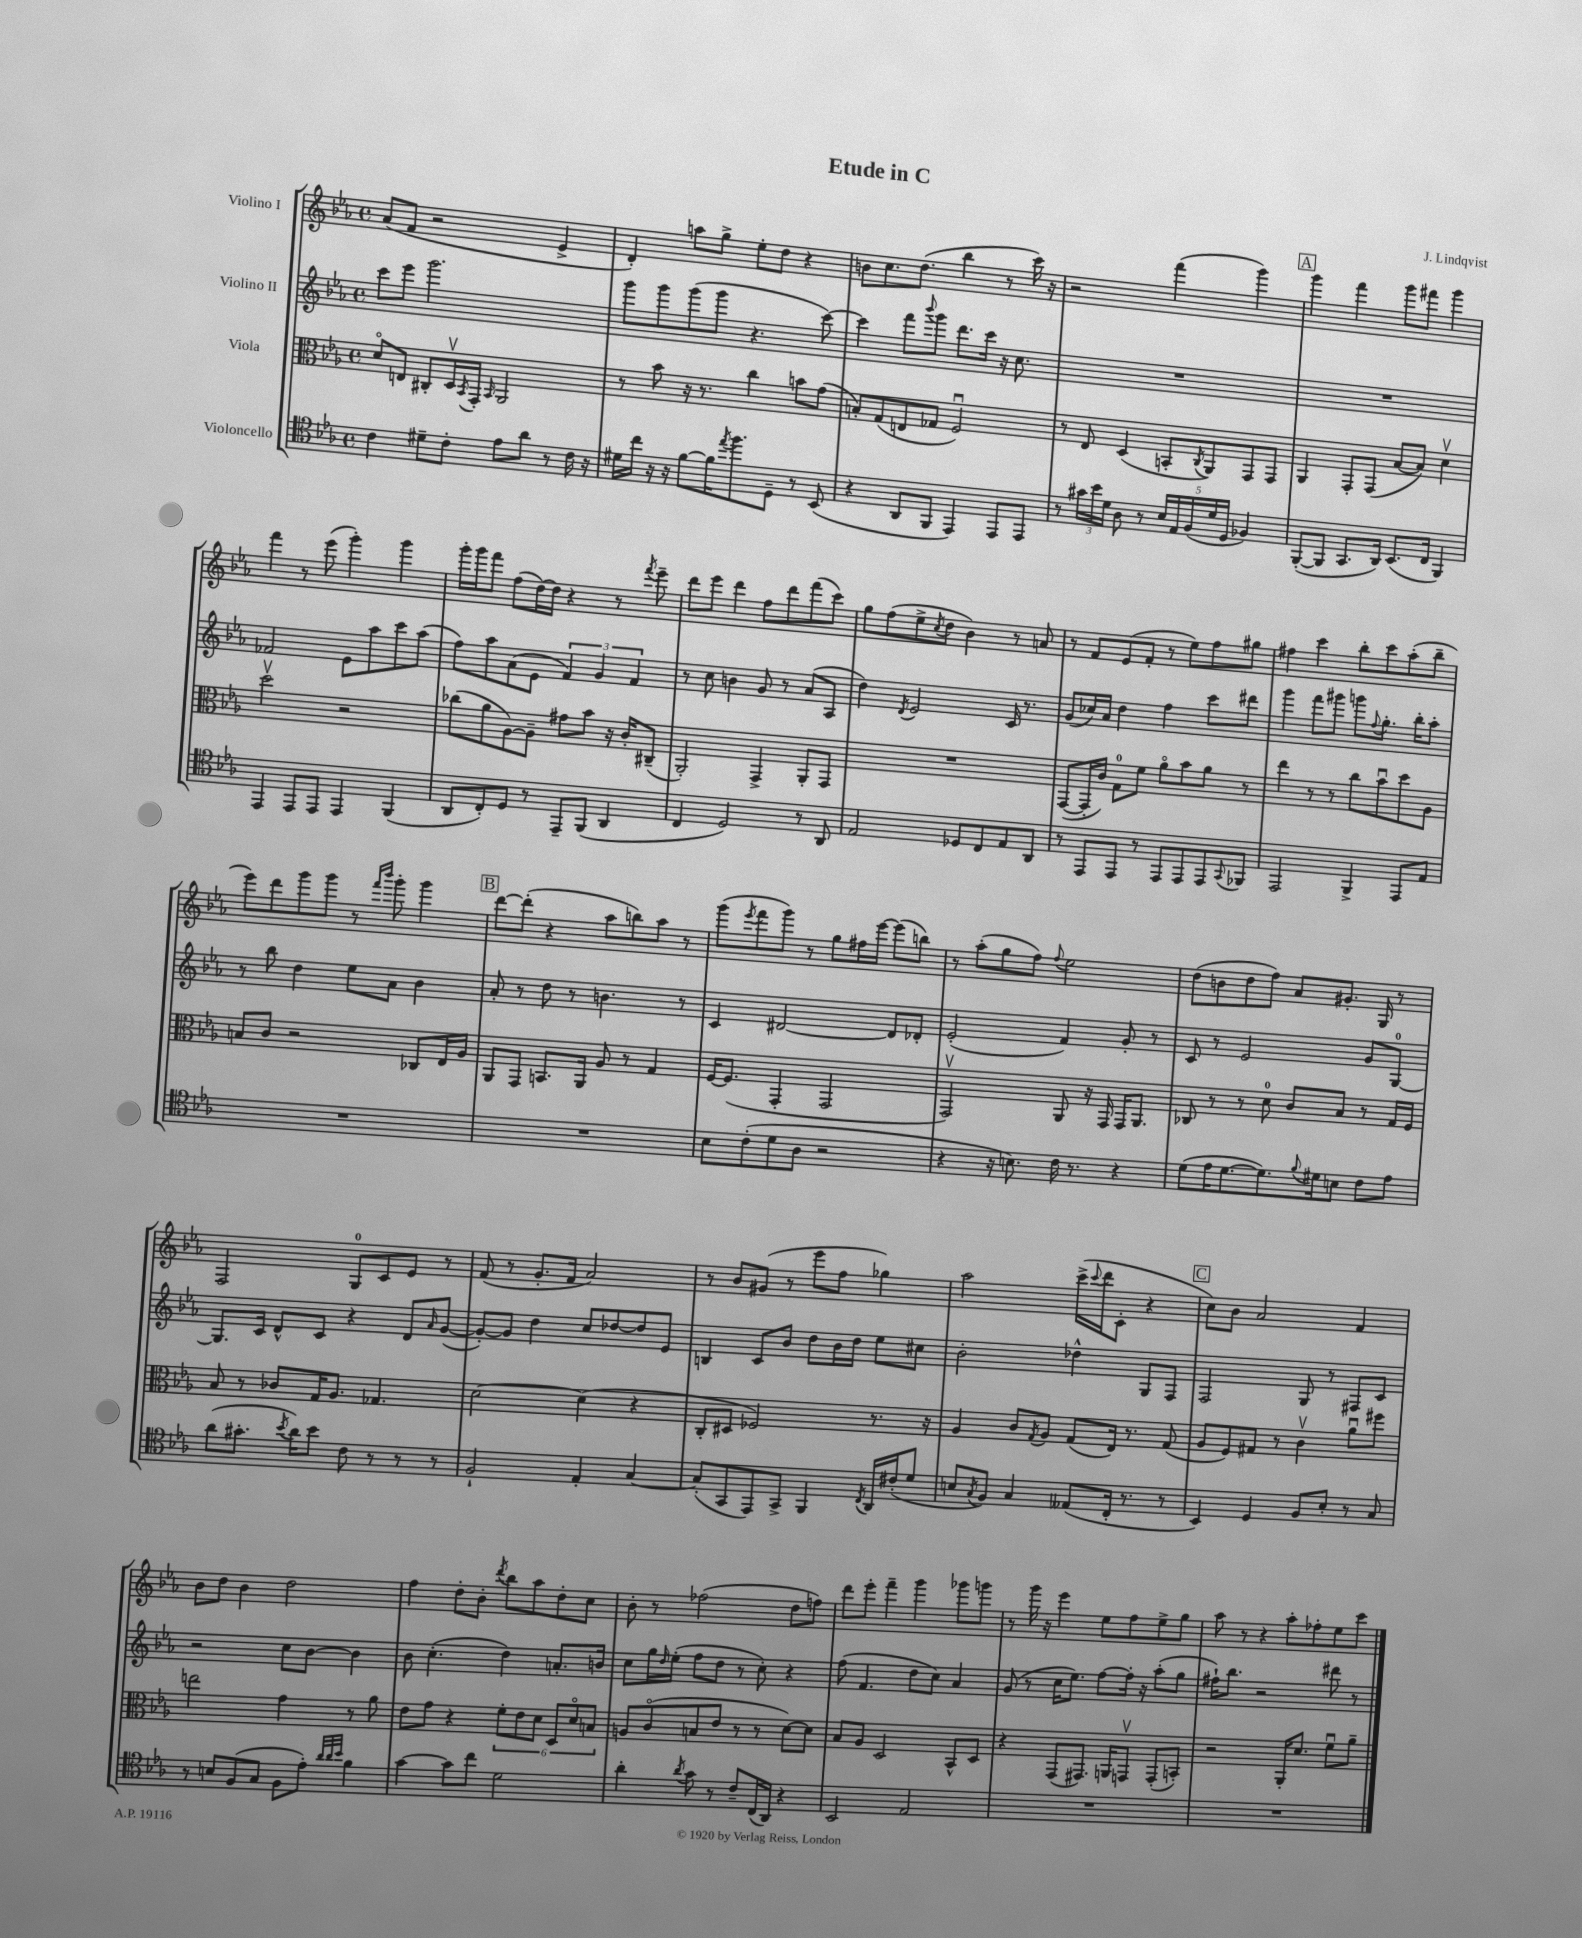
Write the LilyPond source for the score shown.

\header { title = "Etude in C" composer = "J. Lindqvist" }
<<
\new StaffGroup <<
\new Staff = "s0" \with { instrumentName = "Violino I" } {
    \clef treble \key ees \major \defaultTimeSignature \time 4/4
    aes'8( f'8 r2 ees'4-> |
    d'4-.) a''8 g''8-> ees''8-. d''8 r4 |
    b'8 c''8. d''8.( bes''4 r8 c'''16) r16 |
    r2 f'''4( g'''4) |
    \mark \markup { \box "A" } g'''4 f'''4 g'''8 fis'''8 g'''4 |
    f'''4 r8 ees'''8( g'''4-.) g'''4 |
    g'''16-. g'''16 f'''8 f''8( d''16~) d''16 r4 r8 \acciaccatura { f'''8 } ees'''8-- |
    d'''8 ees'''8 d'''4 f''8 d'''8 f'''8( c'''8) |
    g''8 f''8( ees''8-> \acciaccatura { c''8 } d''8 bes'4) r8 a'8 |
    r8 f'8 ees'8( f'8-. r8 ees''8) f''8 gis''8 |
    fis''4 c'''4 bes''8-. c'''8 aes''8-.( bes''8-- |
    ees'''8) d'''8 g'''8 g'''8 r8 \grace { f'''16 bes'''16 } g'''8-. g'''4 |
    \mark \markup { \box "B" } d'''8~ d'''8-.( r4 aes''8 b''8) aes''8 r8 |
    g'''8( \acciaccatura { ees'''8 } f'''8 g'''8) r8 g''8 fis''16 ees'''16~ ees'''8( b''8) |
    r8 aes''8-.( g''8 f''8) \appoggiatura { f''8 } ees''2 |
    d''8( b'8 d''8 f''8) aes'8 gis'8.-. g16 r8 |
    f2 g8-0 c'8 ees'8 r8 |
    f'8( r8 g'8.-. f'16 aes'2) |
    r8 bes'8 gis'8( r8 ees'''8 f''8 ges''4) |
    aes''2 c'''16->( \appoggiatura { c'''8 } d'''16 c'8-. r4 |
    \mark \markup { \box "C" } c''8) bes'8 aes'2 f'4 |
    bes'8 d''8 bes'4 d''2 |
    f''4 d''8-. bes'8-. \acciaccatura { d'''8 } bes''8 aes''8 d''8-. c''8 |
    bes'8-. r8 fes''2( d''8 f''8) |
    d'''8 ees'''8-. f'''4-- g'''4 ges'''8 g'''8 |
    r8 g'''16 r16 ees'''4 ees''8 f''8 ees''8-> g''8 |
    aes''8 r8 r4 aes''8-. fes''8-. ees''8 c'''8 \bar "|." |
}
\new Staff = "s1" \with { instrumentName = "Violino II" } {
    \clef treble \key ees \major \defaultTimeSignature \time 4/4
    c'''8 ees'''8 g'''2. |
    g'''8 g'''8 g'''8( g'''8 r4. c'''8~) |
    c'''4 f'''8 \appoggiatura { bes'''8 } g'''8 d'''8. c'''16 r16 c''8. |
    R1 |
    \mark \markup { \box "A" } R1 |
    fes'2 ees'8 aes''8 c'''8 aes''8( |
    f''8) aes''8 aes'8( ees'8 \tuplet 3/2 { f'4) g'4 f'4 } |
    r8 c''8 b'4 g'8 r8 aes'8( aes8 |
    d''4) \acciaccatura { d'8 } ees'2 c'16 r8. |
    g'8( ces''16) aes'16 d''4 f''4 c'''8 dis'''8 |
    g'''4 f'''8 gis'''8 g'''8 \appoggiatura { f''8 } g''8.-. bes''16-. aes''8-. |
    r8 bes''8 d''4 ees''8 aes'8 bes'4 |
    \mark \markup { \box "B" } aes'8-. r8 d''8 r8 b'4. r8 |
    c'4 dis'2~ dis'8 des'8-. |
    ees'2-.( f'4) g'8-. r8 |
    c'8 r8 ees'2 g'8 g8-0~ |
    g8. c'16 d'8-^ c'8 r4 d'8 \grace { aes'16 } g'8~( |
    g'8~-.) g'8 d''4 c''8 des''8~ des''8 ees'8 |
    b4 c'8 bes'8 d''8 bes'16 d''16 ees''8 cis''8 |
    bes'2-. des''4-^ g8 f8 |
    \mark \markup { \box "C" } f2 g8 r8 fis8 c'8 |
    r2 c''8 bes'8~ bes'4 |
    bes'8 c''4.-.( d''4) a'8.-. b'16 |
    c''8 g''16 \grace { d''16 } ees''16-.( f''8 d''8 r8 c''8-.) r4 |
    f''8( f'4. d''8 c''8) aes'4 |
    g'8( r8 c''16 ees''8.) f''8~ f''16-. r16 aes''8-.( g''8 |
    fis''16-!) bes''8. r2 dis'''8 r8 \bar "|." |
}
\new Staff = "s2" \with { instrumentName = "Viola" } {
    \clef alto \key ees \major \defaultTimeSignature \time 4/4
    d'8\flageolet e8 cis8-. d16\upbow \acciaccatura { bes,8 } g,16-. \grace { bes,16 } aes,2 |
    r8 bes'8 r16 r8. c''4 b'8 g'8( |
    b8-.) g8( e8 ges8 f2\downbow) |
    r8 ees8 d4( b,8-. \acciaccatura { c8 } aes,8) g,8 g,8 |
    \mark \markup { \box "A" } aes,4 g,8-. g,8( bes8~ bes8) d'4\upbow |
    d''2\upbow r2 |
    ces''8( aes'8 aes8~) aes8-- gis'8 bes'8 r16 c'16-. cis8--( |
    aes,2-.) g,4-> aes,8-. g,8 |
    R1 |
    g,8~( g,16-. c'16) g8-0 f'8 aes'8\flageolet bes'8 aes'8 r8 |
    ees''4 r8 r8 c''8 bes'8\downbow d''8 aes8 |
    b8 c'8 r2 ces8 ees16 aes16 |
    \mark \markup { \box "B" } aes,8 g,8 b,8. aes,16 aes8 r8 g4 |
    f16~ f8.( g,4-. g,2 |
    g,2\upbow) aes,8 r16 g,16 g,16 aes,8. |
    ces8 r8 r8 d'8-0 c'8 bes8 r8 g16 f16 |
    bes8 r8 ces'8 g16 aes8. ges4. |
    d'2~ d'4( r4 |
    c8-. dis8 fes2) r8. r16 |
    aes4 c'8 \acciaccatura { g8 } aes8 g8( ees16) r8. g8( |
    \mark \markup { \box "C" } aes8 f8) gis8 r8 c'4\upbow aes'8\downbow fis''8 |
    e''2 g'4 r8 aes'8 |
    ees'8 g'8 r4 \tuplet 6/4 { f'8-. ees'8 d'8 d8 d'8\flageolet b8 } |
    a8 c'8\flageolet( b8 ees'8 r8 r8 d'8~) d'8 |
    bes8 aes8 d2 bes,8-^ d8 |
    r4 g,8( gis,8.) a,16 g,8\upbow g,8-.( b,8-.) |
    r2 aes,16-. d'8. f'8\downbow aes'8-- \bar "|." |
}
\new Staff = "s3" \with { instrumentName = "Violoncello" } {
    \clef tenor \key ees \major \defaultTimeSignature \time 4/4
    c'4 dis'8-- c'8-. ees'8 aes'8 r8 c'16 r16 |
    dis'16 c''16 r16 r16 f'8~ f'16 \acciaccatura { ees''8 } f''8. d8-- r8 bes,8( |
    r4 aes,8 f,8 ees,4) ees,8 ees,8 |
    r8 \tuplet 3/2 { gis'16 bes'16 d'16 } aes8 r8 \tuplet 5/4 { bes16 ees16 f16( d'16 d16 } fes4) |
    \mark \markup { \box "A" } f,8~-.( f,8 g,8. aes,16) bes,8.( c16 f,4) |
    ees,4 ees,8 ees,8 ees,4 f,4( |
    aes,8 c8-.) d8 r8 ees,8-- f,8( aes,4 |
    c4 d2) r8 aes,8 |
    ees2 des8 c8 ees8 aes,8 |
    r8 ees,8 ees,8 r8 ees,8 ees,8 ees,8 \appoggiatura { g,8 } fes,8 |
    ees,2 f,4-> ees,8 ees8 |
    R1 |
    \mark \markup { \box "B" } R1 |
    bes8 c'8-.( d'8 aes8 r2 |
    r4 r16 b8.) c'16 r8. r4 |
    d'8( ees'16 d'8.~ d'8.) \appoggiatura { f'8 } dis'16 b8 c'8 ees'8 |
    aes'8( gis'8.-. \acciaccatura { bes'8 } aes'16) bes'8 c'8 r8 r8 r8 |
    f2-! ees4-. g4~ |
    g8-.( g,8 ees,8) g,8-> f,4 \acciaccatura { c8 } aes,16 cis'16-.( d'8 |
    b8 \acciaccatura { g8 } f8) g4 eeses8( c16-. r8. r8 |
    \mark \markup { \box "C" } bes,4) d4 f8 bes8-. r8 g8 |
    r8 b8 f8( g8 f8 ees'8-.) \grace { aes'32 aes'32 bes'32 } f'4 |
    g'4~ g'8 c''8 d'2 |
    aes'4-. \acciaccatura { aes'8 } g'8 r8 c'8-- c16( aes,16) r4 |
    bes,2 ees2 |
    R1 |
    R1 \bar "|." |
}
>>
>>
\layout { \context { \Score \remove "Bar_number_engraver" } }
